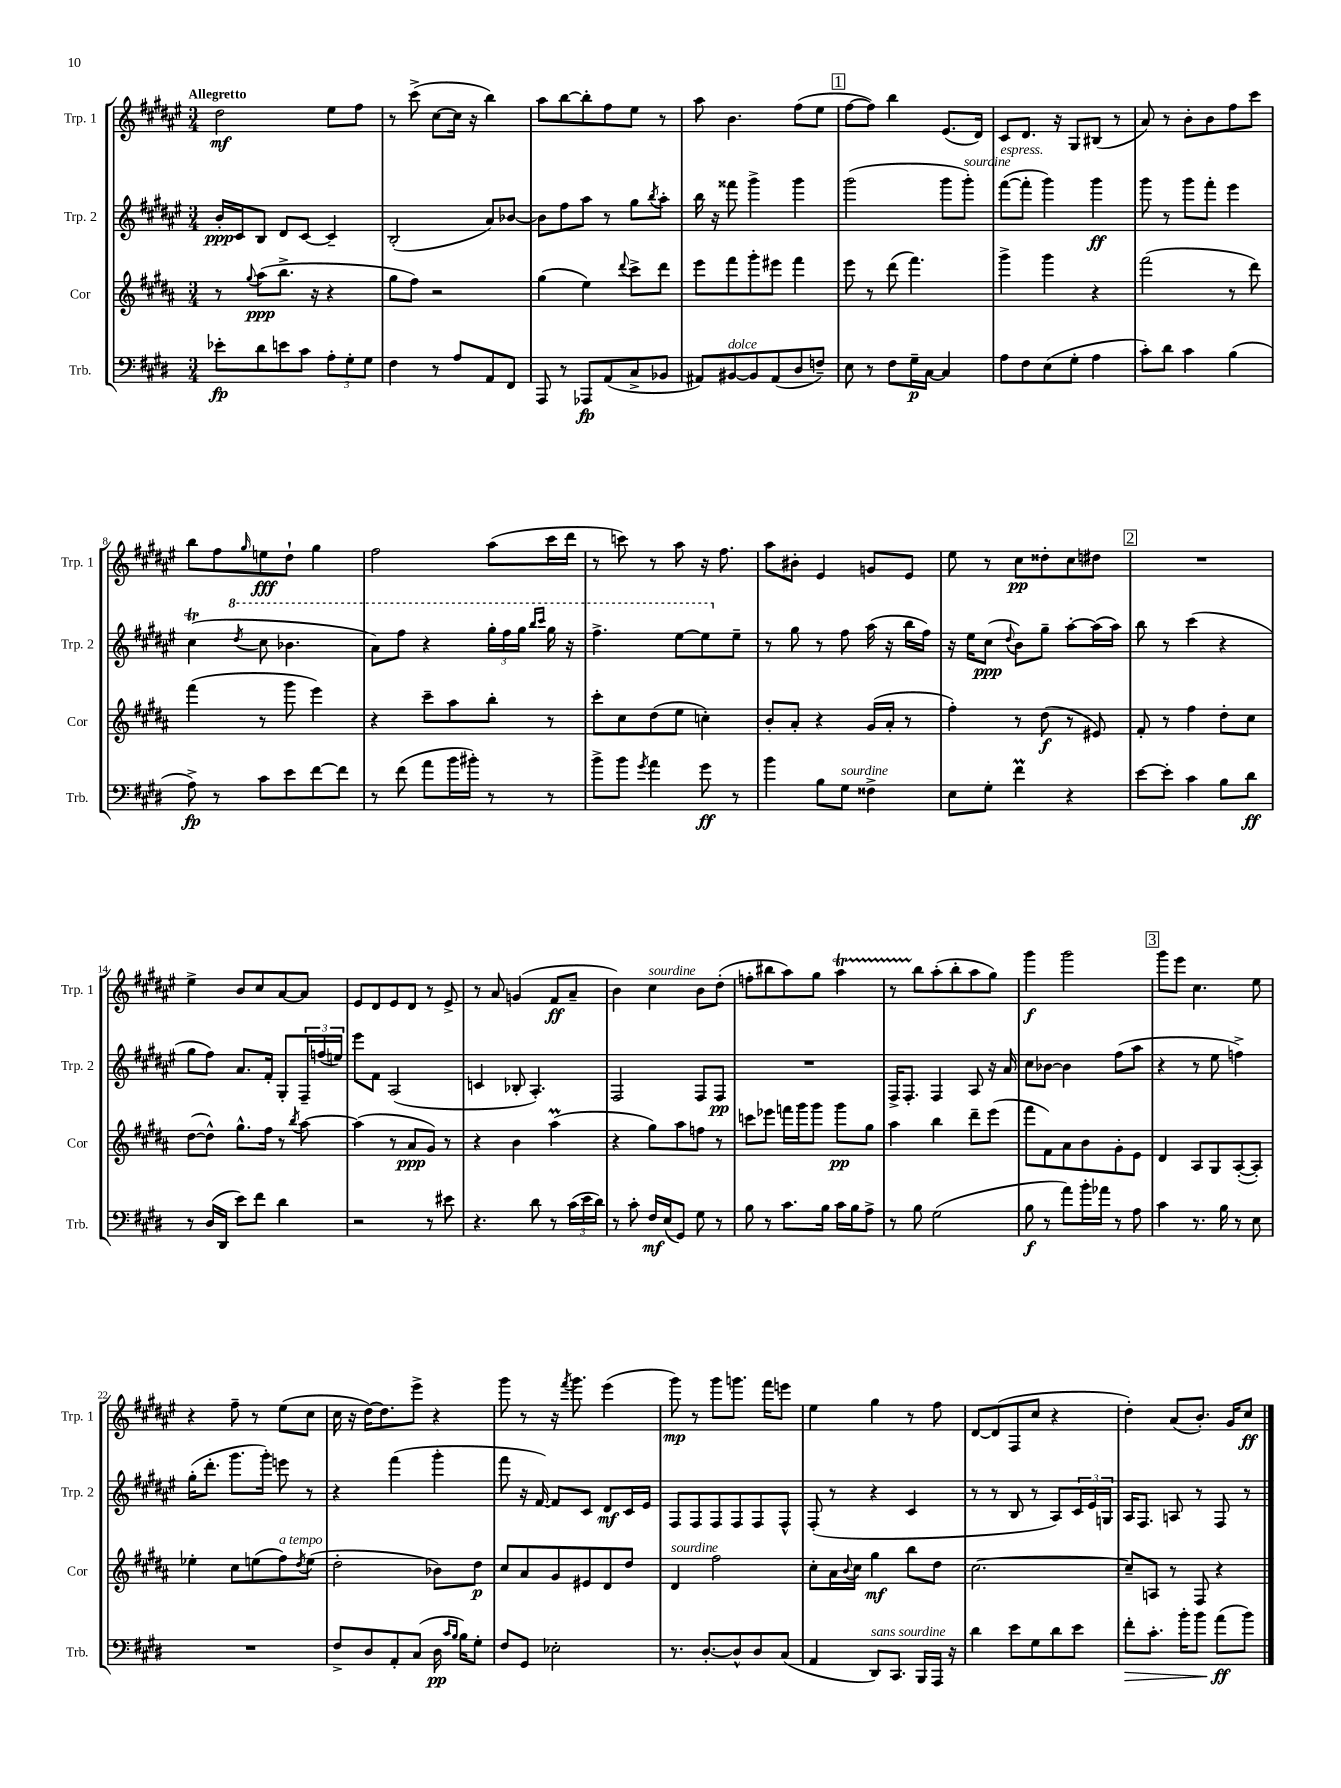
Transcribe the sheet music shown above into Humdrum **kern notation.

**kern	**kern	**kern	**kern
*staff4	*staff3	*staff2	*staff1
*clefF4	*clefG2	*clefG2	*clefG2
*k[f#c#g#d#]	*k[f#c#g#d#a#]	*k[f#c#g#d#a#e#]	*k[f#c#g#d#a#e#]
*M3/4	*M3/4	*M3/4	*M3/4
8e-'	8r	16b'	2dd#
.	.	16c#	.
.	8qqgg#	.	.
8d#	(8aa#	8B	.
8e	8.bb^	8d#	.
8c#	.	[8c#	.
.	16r	.	.
12A'	4r	4c#~]	8ee#
12G#'	.	.	.
.	.	.	8ff#
12G#	.	.	.
=	=	=	=
4F#	8gg#	(2B'	8r
.	8ff#)	.	(8ccc#^
8r	2r	.	[8cc#
8A	.	.	16cc#]
.	.	.	16r
8AA	.	8a#)	4bb)
8FF#	.	[8b-	.
=	=	=	=
8AAA	(4gg#	8b-]	8aa#
8r	.	8ff#	[8bb
8AAA-	4ee)	8aa#	8bb']
(8AA	.	8r	8ff#
.	8qqddd#	.	.
8C#^	8ccc#^	8gg#	8ee#
.	.	8qbb	.
8BB-	8ddd#	8aa#'	8r
=	=	=	=
8AA#)	8eee	16bb	8aa#
.	.	16r	.
[8BB#	8fff#	8fff##	4.b
8BB#]	8ggg#'	4ggg#^	.
(8AA#	8eee#	.	.
8D#	4fff#	4ggg#	(8ff#
8F~)	.	.	8ee#
=	=	=	=
8E	8eee	(2ggg#	[8ff#
8r	8r	.	8ff#])
8F#	(8ddd#	.	4bb
16G#~	4.fff#)	.	.
[16C#	.	.	.
4C#]	.	8ggg#	(8.e#
.	.	8ggg#')	.
.	.	.	16d#)
=	=	=	=
8A	4ggg#^	([8fff#	8c#
8F#	.	8fff#']	8.d#
(8E	4ggg#	4ggg#)	.
.	.	.	16r
8G#'	.	.	8G#
4A	4r	4ggg#	(8B#
.	.	.	8r
=	=	=	=
8c#')	(2fff#	8ggg#	8a#)
8d#	.	8r	8r
4c#	.	8ggg#	8b'
.	.	8fff#'	8b
(4B	8r	4eee#	8ff#
.	8ddd#)	.	8ccc#
=	=	=	=
8A^)	(4fff#	(4cc#	8bb
8r	.	.	8ff#
.	.	8qddd#	16qqgg#
8c#	8r	8ccc#	8ee
8e	8ggg#	4.bb-	8dd#`
[8f#	4eee)	.	4gg#
8f#]	.	.	.
=	=	=	=
8r	4r	8aa#)	2ff#
(8f#	.	8fff#	.
8a	8ccc#~	4r	.
16b	8aa#	.	.
16b#')	.	.	.
8r	8bb'	24ggg#'	(8aa#
.	.	24fff#	.
.	.	24ggg#	.
.	.	16qqbbb	.
.	.	16qqcccc#	.
8r	8r	16ggg#	16ccc#
.	.	16r	16ddd#
=	=	=	=
8b^	8ccc#'	4.fff#^	8r
8b	8cc#	.	8ccc)
8qg#	.	.	.
4a	(8dd#	.	8r
.	8ee	[8eee#	8aa#
8g#	4cc')	8eee#]	16r
.	.	.	8.ff#
8r	.	8ee#~	.
=	=	=	=
4b	8b'	8r	8aa#
.	8a#'	8gg#	8b#'
8B	4r	8r	4e#
8G#	.	8ff#	.
4F##^	(16g#	(16aa#	8g
.	16a#'	16r	.
.	8r	16bb	8e#
.	.	16ff#)	.
=	=	=	=
8E	4ff#')	16r	8ee#
.	.	16ee#	.
8G#'	.	(8cc#	8r
.	.	8qqdd#	.
4f#	8r	8b)	8cc#
.	(8dd#	8gg#~	8dd##'
4r	8r	[8aa#'	8cc#
.	8e#)	(16aa#]	8dd#
.	.	16aa#)	.
=	=	=	=
[8e	8f#'	8bb	2.r
8e']	8r	8r	.
4c#	4ff#	(4ccc#	.
8B	8dd#'	4r	.
8d#	8cc#	.	.
=	=	=	=
8r	([8dd#	8gg#	4ee#^
(16D#	8dd#^^])	8ff#)	.
16DD#	.	.	.
8e)	8.gg#^^	8.a#	8b
8f#	.	.	8cc#
.	16ff#	16f#'	.
4d#	8r	8G#'	[8a#
.	8qbb	.	.
.	[8aa#	24F#~	8a#]
.	.	(24ff	.
.	.	24ee)	.
=	=	=	=
2r	(4aa#]	8eee#	8e#
.	.	8f#	8d#
.	8r	(2A#	8e#
.	8a#	.	8d#
8r	8g#)	.	8r
8e#	8r	.	8e#^
=	=	=	=
4.r	4r	4c	8r
.	.	.	8a#
.	4b	8B-'	(4g
8d#	.	4.A#')	.
8r	(4aa#	.	8f#
(24c#	.	.	8a#~
24e	.	.	.
24d#)	.	.	.
=	=	=	=
8r	4r	2F#	4b)
8c#'	.	.	.
16F#	8gg#)	.	4cc#
(16E	.	.	.
8GG#)	8aa#	.	.
8G#	8ff	8F#	8b
8r	8r	8F#	(8dd#'
=	=	=	=
8B	8ccc	2.r	8ff'
8r	8eee-	.	8bb#
8.c#	16fff	.	8aa#)
.	16ggg#	.	.
.	8ggg#	.	8gg#
16B	.	.	.
16c#	8ggg#	.	4aa#
16B	.	.	.
8A^	8gg#	.	.
=	=	=	=
8r	4aa#	16F#^	8r
.	.	8.F#'	.
8B	.	.	8bb
(2G#	4bb	4F#	(8aa#'
.	.	.	8bb'
.	8ddd#~	8A#	8aa#
.	(8eee	16r	8gg#)
.	.	16a#	.
=	=	=	=
8B	8fff#	8cc#	4ggg#
8r	8f#)	[8b-	.
8a)	8a#	4b-]	2ggg#
16b'	8b	.	.
16a-	.	.	.
8r	8g#'	(8ff#	.
8A	8e	8aa#	.
=	=	=	=
4c#	4d#	4r	8ggg#
.	.	.	8eee#
8.r	8A#	8r	4.cc#
.	8G#	8ee#	.
16B	.	.	.
8r	([8A#'	4ff^)	.
8E	8A#'])	.	8ee#
=	=	=	=
2.r	4ee-'	(16gg#'	4r
.	.	8.ddd#'	.
.	8cc#	8.ggg#	8ff#~
.	(8ee	.	8r
.	.	16ggg#')	.
.	8ff#)	8eee	(8ee#
.	8qdd#	.	.
.	(8ee	8r	8cc#
=	=	=	=
8F#^	2dd#'	4r	16cc#
.	.	.	16r
8D#	.	.	[16dd#)
.	.	.	8.dd#]
8AA'	.	(4fff#	.
(8C#	.	.	8eee#^
16D#	8b-)	4ggg#'	4r
16qqc#	.	.	.
16qqB	.	.	.
16B)	.	.	.
8G#'	8dd#	.	.
=	=	=	=
8F#	8cc#	8fff#	8ggg#
8GG#	8a#	16r	8r
.	.	[16f#)	.
2E-'	8g#	8f#]	16r
.	.	.	8qfff#
.	.	.	8.ggg#
.	8e#	8c#	.
.	8d#	8d#	(4eee#
.	8dd#	16c#	.
.	.	16e#	.
=	=	=	=
8.r	4d#	8F#	8ggg#)
.	.	8F#	8r
[8.D#'	.	.	.
.	2ff#	8F#	8ggg#
8D#^^]	.	8F#	8.ggg
8D#	.	8F#	.
.	.	.	16fff#
(8C#	.	8F#^^	8eee
=	=	=	=
4AA	8cc#'	(8F#'	4ee#
.	16a#	8r	.
.	8qqb	.	.
.	16cc#	.	.
8DD#)	4gg#	4r	4gg#
8.CC#	.	.	.
.	8bb	4c#	8r
16BBB	.	.	.
16AAA	8dd#	.	8ff#
16r	.	.	.
=	=	=	=
4d#	[2.cc#	8r	[8d#
.	.	8r	(8d#]
8e	.	8B	8F#
8G#	.	8r	8cc#
8d#	.	8A#)	4r
8e	.	24c#	.
.	.	24e#	.
.	.	24G	.
=	=	=	=
8f#'	8cc#~]	16A#	4dd#')
.	.	8.F#	.
8.c#'	8A	.	.
.	8r	8A	(8a#
16b'	.	.	.
8b	8F#	8r	8.b')
(8a	4r	8F#	.
.	.	.	16g#
8b)	.	8r	8cc#
==	==	==	==
*-	*-	*-	*-
